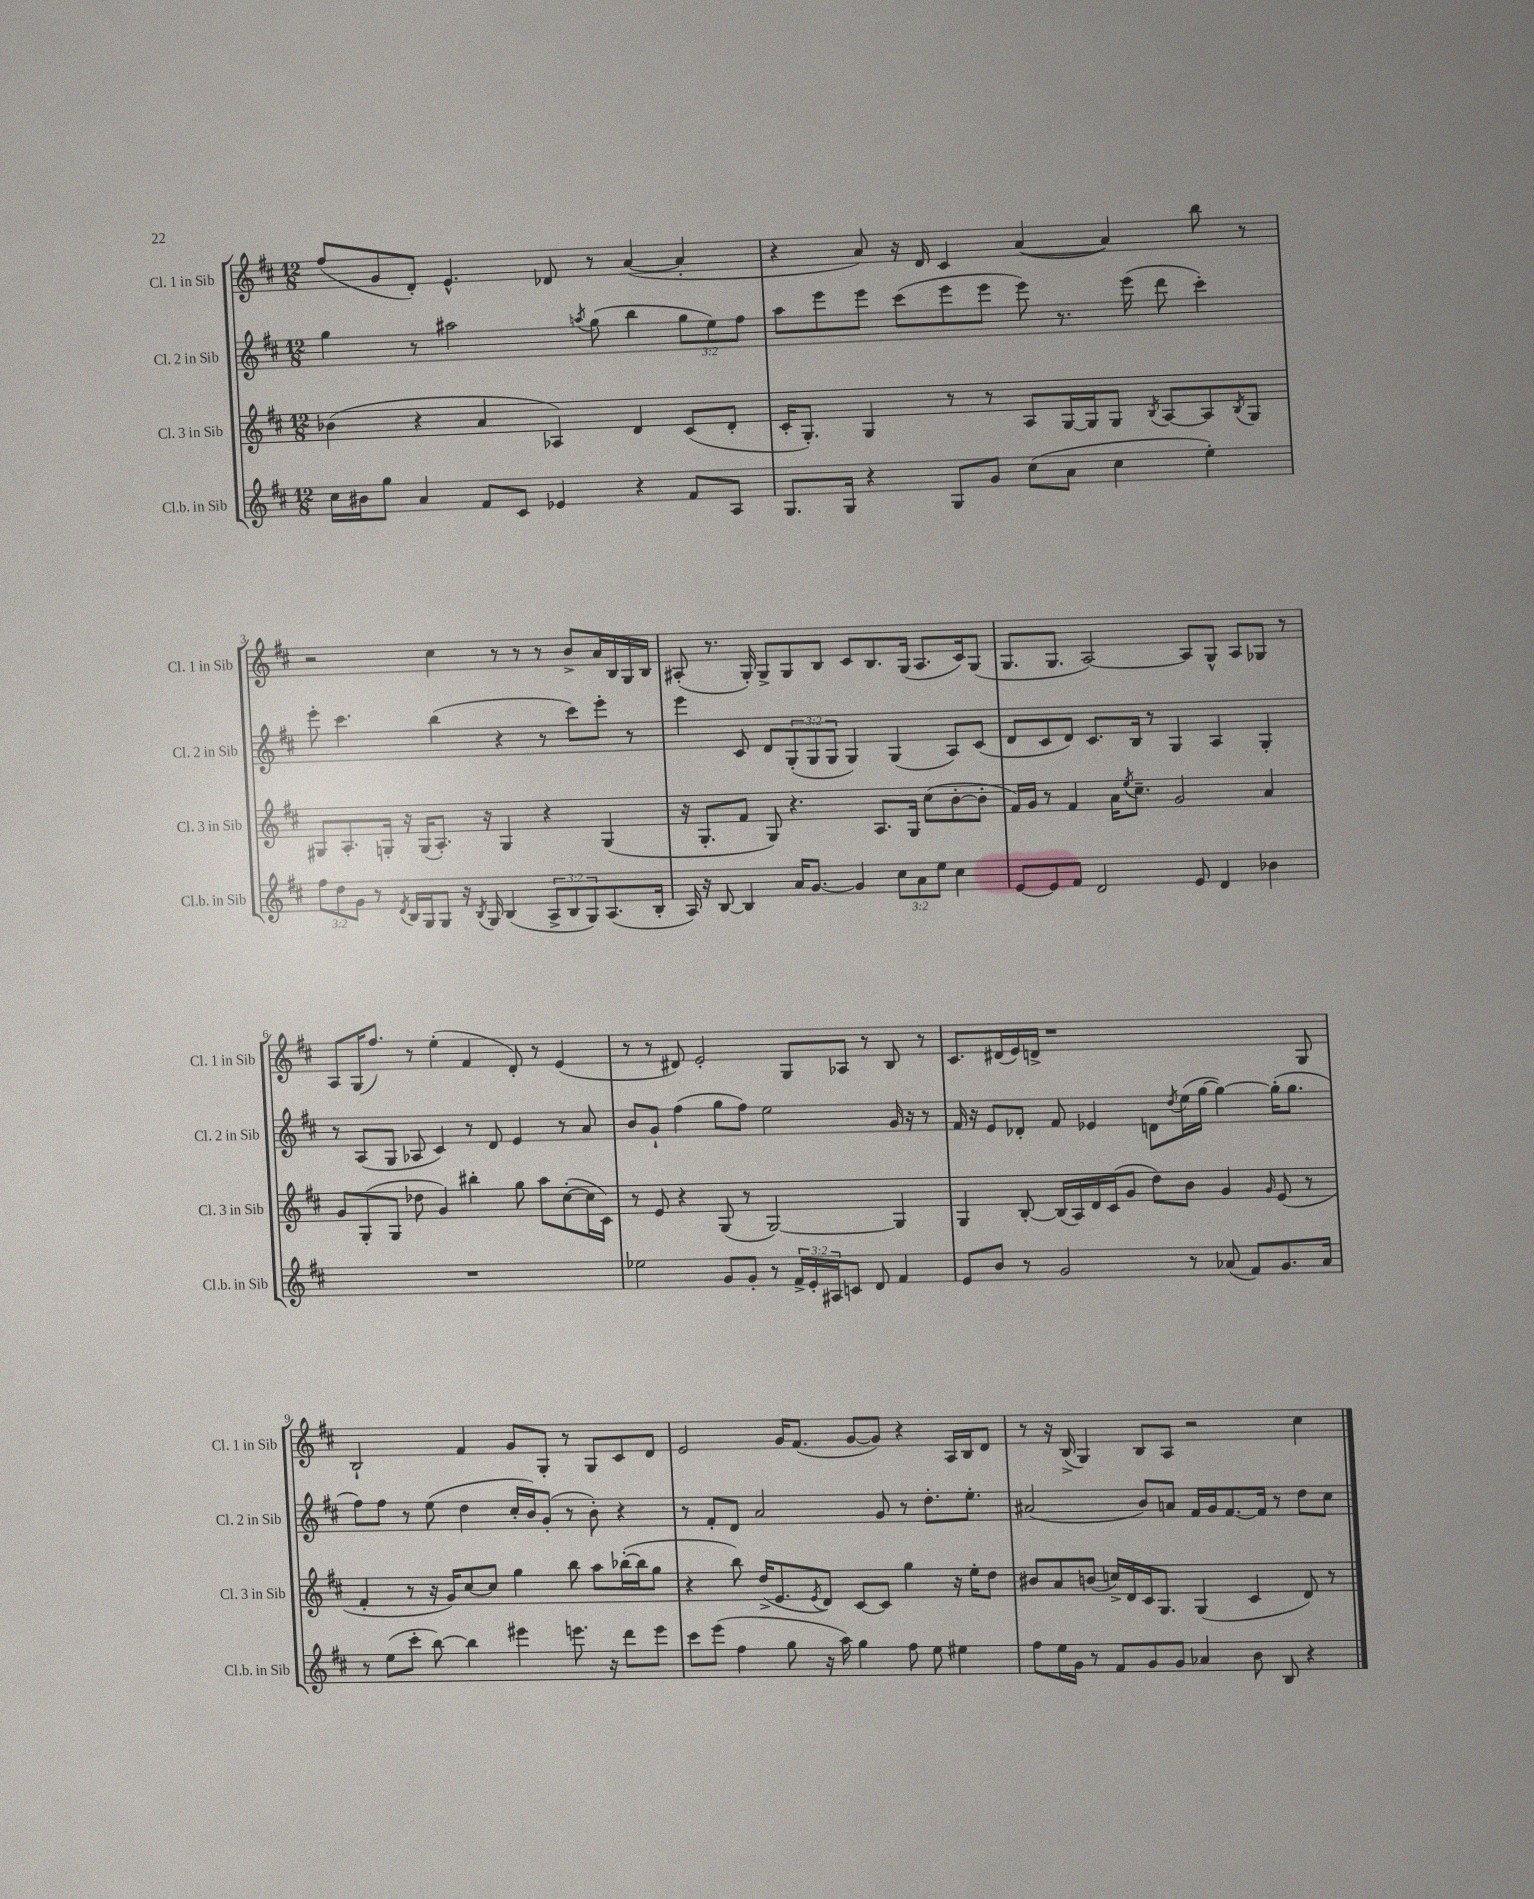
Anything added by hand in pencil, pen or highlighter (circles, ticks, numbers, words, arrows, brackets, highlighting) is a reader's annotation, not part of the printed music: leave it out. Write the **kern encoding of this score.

**kern	**kern	**kern	**kern
*staff4	*staff3	*staff2	*staff1
*clefG2	*clefG2	*clefG2	*clefG2
*k[f#c#]	*k[f#c#]	*k[f#c#]	*k[f#c#]
*M12/8	*M12/8	*M12/8	*M12/8
16cc#\LL	(4b-\	4gg\	(8ff#/L
16b#\J	.	.	.
8gg\J	.	.	8g/
4a/	4r	8r	8d'/J)
.	.	2aa#\	4.e^^/
8f#/L	4a/	.	.
8c#/J	.	.	.
4e-/	4A-/)	.	8d-/
.	.	8qaa/	.
.	.	(8gg\	8r
4r	4d/	4bb\	([4a/
8f#/L	(8c#/L	12gg\L	4a'/]
.	.	12ee\)	.
8A/J	8d'/J	.	.
.	.	12ff#\J	.
=	=	=	=
8.G/L	16c#'/LK	8aa\L	4r
.	8.G'/J)	.	.
.	.	8eee\	.
16G/Jk	.	.	.
4r	4G/	8eee\J	8a/)
.	.	(8ccc#\L	16r
.	.	.	16d/
8G/L	8r	8eee\	4c#/
8g/J	8r	8eee\J	.
(8cc#\L	8A/L	8eee\)	([4a/
8a\J	[16G/L	8.r	.
.	16G/]J	.	.
4cc#\	8G/J	.	4a/])
.	.	(16eee\	.
.	8qB/	.	.
.	[8A/L	8ddd\	.
4ee'\)	8A/]	4ccc#'\)	8bb\
.	8qB/	.	.
.	8G/J	.	8r
=	=	=	=
12ff#\L	8G#/L	8eee'\	2r
12dd\	.	.	.
.	8.A'/	4.ccc#\	.
12g\J	.	.	.
8r	.	.	.
.	16G'/Jk	.	.
8qd/	.	.	.
16B/LL	16r	.	.
16G/J	(16G/LK	.	.
8G/J	8.A'/J)	(4bb\	4cc#\
16r	.	.	.
8qB/	.	.	.
16G/	16r	.	.
(4B/	4G/	4r	8r
.	.	.	8r
12A^/L	4r	8r	8r
12B/	.	.	.
.	.	8ccc#\L)	8b^/L
12G/)	.	.	.
(8.A/	(4G/	8eee'\J	16a/L
.	.	.	16B/
.	.	8r	16G/
16B'/Jk	.	.	16B/JJ
=	=	=	=
16A/)	16r	4eee\	(8A#'/
16r	8.G'/L	.	.
[8B/	.	.	8.r
4B/]	8f#/J	8c#/	.
.	.	.	16G'/)
.	8G/)	8d/L	8G^/L
16a/LK	4.r	(12G'/	8G/
[8.g/J	.	.	.
.	.	12G/	.
.	.	.	8B/J
.	.	12G/J	.
4g/]	.	4G/)	8c#/L
.	8.A/L	.	8.B/
12cc#\L	.	(4G/	.
.	16G/Jk	.	(16G/Jk
12a\	.	.	.
.	(8cc#\L	.	8.A#/L
12ee\J	.	.	.
4cc#\	[8b'\	8A/L)	.
.	.	.	16c#/k)
.	8b'\]J	(8c#/J	(8G/J
=	=	=	=
[8e/L	16f#/LL)	8d/L	8.G/L
.	16g/JJ	.	.
8e/]	8r	8c#/	.
.	.	.	8.G/J
8f#/J	4f#/	8d/J)	.
2d/	.	8.c#/L	[2A/)
.	16a\LK	.	.
.	8qee/	.	.
.	8.cc#~\J	16B/Jk	.
.	.	8r	.
.	2g/	4G/	.
8e/	.	.	8A/]L
4d/	.	4A/	8G^^/J
.	.	.	8A/L
4b-\	4a/	4G'/	8G-/J
.	.	.	8r
=	=	=	=
1.r	8g/L	8r	8A/L
.	(8G'/	(8A/L	(16G/K
.	.	.	8.ff#/J)
.	8G/J	8G/J	.
.	8dd-\	8A-/	8r
.	4g/)	4c#/)	(4ee'\
.	4bb#'\	8r	4f#/
.	.	8d/	.
.	8gg\	4e/	8d'/)
.	8aa\L	.	8r
.	([8cc#'\	8r	(4e/
.	16cc#\]L	8a/	.
.	16c#\JJ)	.	.
=	=	=	=
2ee-\	8r	8b/L	8r
.	8e/	8g`/J	8r
.	4r	(4ff#\	8d#/)
.	.	.	2e'/
8g/L	(8G/	8gg\L	.
8g'/J	8r	8ff#\J)	.
8r	[2G/)	2ee\	.
24f#^/LL	.	.	8G/L
24e'/	.	.	.
24A#/J	.	.	.
8c/J	.	.	8A-/J
8d/	.	.	8r
4f#/	4G/]	16g/	8B/
.	.	16r	.
.	.	8r	8r
=	=	=	=
8e/L	4G/	16f#/	8.c#/L
.	.	16r	.
8b/J	.	8e/L	.
.	.	.	(16d#/L
8r	[8B'/	8d-'/J	16e/)
.	.	.	16d^/JJ
2g/	(16B/]LL	8f#/	1r
.	16A/)	.	.
.	16d/	4e-/	.
.	(16c#/J	.	.
.	8g/J	.	.
.	8dd\L)	8d\L	.
.	.	8qdd/	.
8r	8b\J	(16ee\L	.
.	.	[16gg\JJ	.
(8a-/	4g/	4gg\_)	.
8f#/L)	.	.	.
.	16qqg/	.	.
8.g/	(8e/	(16gg'\]LK	.
.	.	8.gg\J	.
.	8r	.	8G/
16a-/Jk	.	.	.
=	=	=	=
8r	4f#'/	8ff#\L)	2B`/
(8ee\L	.	8ff#\J	.
8ccc#'\J	8r	8r	.
[8bb\)	16r	(8ee\	.
.	16g/LK)	.	.
4bb\]	[8cc#/	4dd\	4f#/
.	8cc#/]J	.	.
4eee#\	4gg\	16cc#'/LL	8g/L
.	.	16b/J)	.
.	.	(8g'/J	8G'/J
8.eee\	8bb\	8r	8r
.	8aa\L	8b'\)	8G/L
16r	.	.	.
8ddd\L	([16bb-'\L	4r	8c#/
.	16bb-\]J	.	.
8eee\J	8gg\J	.	8d/J
=	=	=	=
8ccc#\L	4r	8r	2e/
(8eee\J	.	8f#'/L	.
4ff#\	8bb\)	8d/J	.
.	(16dd^/LK	2a/	.
.	8.e/	.	.
8gg\	.	.	16g/LK
.	.	.	(8.f#/J
.	8qe/	.	.
16r	8d/J)	.	.
16aa\)	.	.	.
4gg\	[8c#/L	.	[8g/L
.	8c#/]J	8g/	8g/]J)
8ff#\	4gg\	8r	4r
8ee\	.	8.dd'\L	.
4ee#\	16r	.	16A/LL
.	16ee'\LK	8.ee'\J	16B/J
.	8dd\J	.	8d/J
=	=	=	=
8ff#\L	8b#/L	(2a#/	8r
16ee\L	8a/	.	16r
16g\JJ	.	.	(16B^/
8r	(8b/J	.	4G/)
8f#/L	16cc^/LL)	.	.
.	16d/	.	.
8g/	16c#/J	8b/L)	8B/L
.	8.G/J	.	.
8g/J	.	8a/J	8A/J
4a-/	(4G/	16f#/LL	2r
.	.	16g/J	.
.	.	[8.f#/	.
8b\	4c#/	.	.
.	.	16f#/]Jk	.
8B/	.	8r	.
4r	8d/)	8dd\L	4cc#\
.	8r	8cc#\J	.
==	==	==	==
*-	*-	*-	*-
